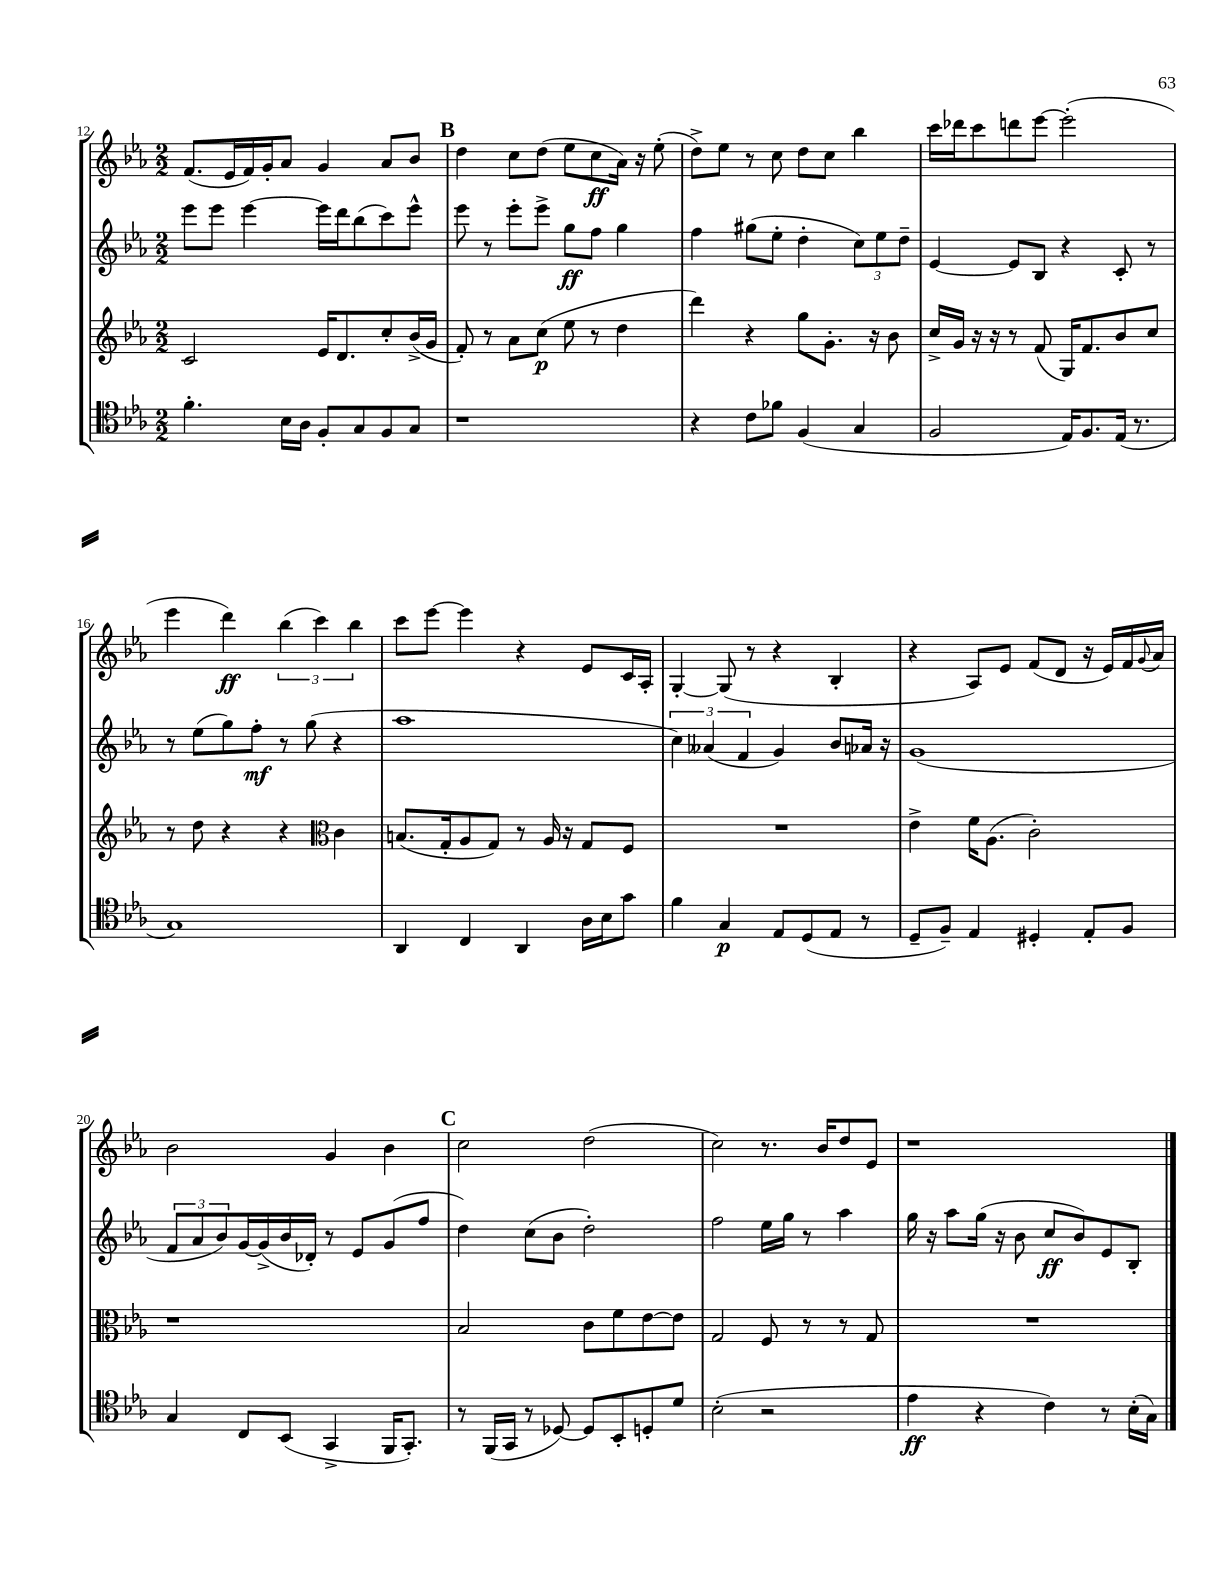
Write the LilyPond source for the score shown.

<<
\new StaffGroup <<
\new Staff = "s0" {
    \clef treble \key ees \major \numericTimeSignature \time 2/2
    f'8.( ees'16 f'16) g'16-. aes'8 g'4 aes'8 bes'8 |
    \mark \markup { \bold "B" } d''4 c''8 d''8( ees''8 c''8\ff aes'16) r16 ees''8-.( |
    d''8->) ees''8 r8 c''8 d''8 c''8 bes''4 |
    c'''16 des'''16 c'''8 d'''8 ees'''8~ ees'''2-.( |
    ees'''4 d'''4\ff) \tuplet 3/2 { bes''4( c'''4) bes''4 } |
    c'''8 ees'''8~ ees'''4 r4 ees'8 c'16 aes16-. |
    g4~-. g8( r8 r4 bes4-. |
    r4 aes8) ees'8 f'8( d'8 r16 ees'16) f'16 \appoggiatura { g'8 } aes'16 |
    bes'2 g'4 bes'4 |
    \mark \markup { \bold "C" } c''2 d''2( |
    c''2) r8. bes'16 d''8 ees'8 |
    r1 \bar "|." |
}
\new Staff = "s1" {
    \clef treble \key ees \major \numericTimeSignature \time 2/2
    ees'''8 ees'''8 ees'''4~ ees'''16 d'''16 bes''8( c'''8) ees'''8-^ |
    \mark \markup { \bold "B" } ees'''8 r8 ees'''8-. ees'''8-> g''8\ff f''8 g''4 |
    f''4 gis''8( ees''8-. d''4-. \tuplet 3/2 { c''8) ees''8 d''8-- } |
    ees'4~ ees'8 bes8 r4 c'8-. r8 |
    r8 ees''8( g''8) f''8-.\mf r8 g''8( r4 |
    aes''1 |
    \tuplet 3/2 { c''4) aeses'4( f'4 } g'4) bes'8 aes'16 r16 |
    g'1( |
    \tuplet 3/2 { f'8 aes'8 bes'8) } g'16~ g'16->( bes'16 des'16-.) r8 ees'8 g'8( f''8 |
    \mark \markup { \bold "C" } d''4) c''8( bes'8 d''2-.) |
    f''2 ees''16 g''16 r8 aes''4 |
    g''16 r16 aes''8 g''16( r16 bes'8 c''8\ff bes'8) ees'8 bes8-. \bar "|." |
}
\new Staff = "s2" {
    \clef treble \key ees \major \numericTimeSignature \time 2/2
    c'2 ees'16 d'8. c''8-. bes'16->( g'16 |
    \mark \markup { \bold "B" } f'8-.) r8 aes'8 c''8\p( ees''8 r8 d''4 |
    d'''4) r4 g''8 g'8.-. r16 bes'8 |
    c''16-> g'16 r16 r16 r8 f'8( g16) f'8. bes'8 c''8 |
    r8 d''8 r4 r4 \clef alto c'4 |
    b8.( g16-. aes8 g8) r8 aes16 r16 g8 f8 |
    R1 |
    ees'4-> f'16 aes8.( c'2-.) |
    r1 |
    \mark \markup { \bold "C" } bes2 c'8 f'8 ees'8~ ees'8 |
    g2 f8 r8 r8 g8 |
    R1 \bar "|." |
}
\new Staff = "s3" {
    \clef tenor \key ees \major \numericTimeSignature \time 2/2
    f'4.-. bes16 aes16 f8-. g8 f8 g8 |
    \mark \markup { \bold "B" } r1 |
    r4 c'8 fes'8 f4( g4 |
    f2 ees16) f8. ees16( r8. |
    g1) |
    aes,4 c4 aes,4 aes16 bes16 g'8 |
    f'4 g4\p ees8 d8( ees8 r8 |
    d8-- f8--) ees4 dis4-. ees8-. f8 |
    g4 c8 bes,8( g,4-> f,16 g,8.-.) |
    \mark \markup { \bold "C" } r8 f,16( g,16 r8 des8~) des8 bes,8-. d8-. d'8 |
    bes2-.( r2 |
    ees'4\ff r4 c'4) r8 bes16-.( g16) \bar "|." |
}
>>
>>
\layout { \context { \Score currentBarNumber = #12 } }
